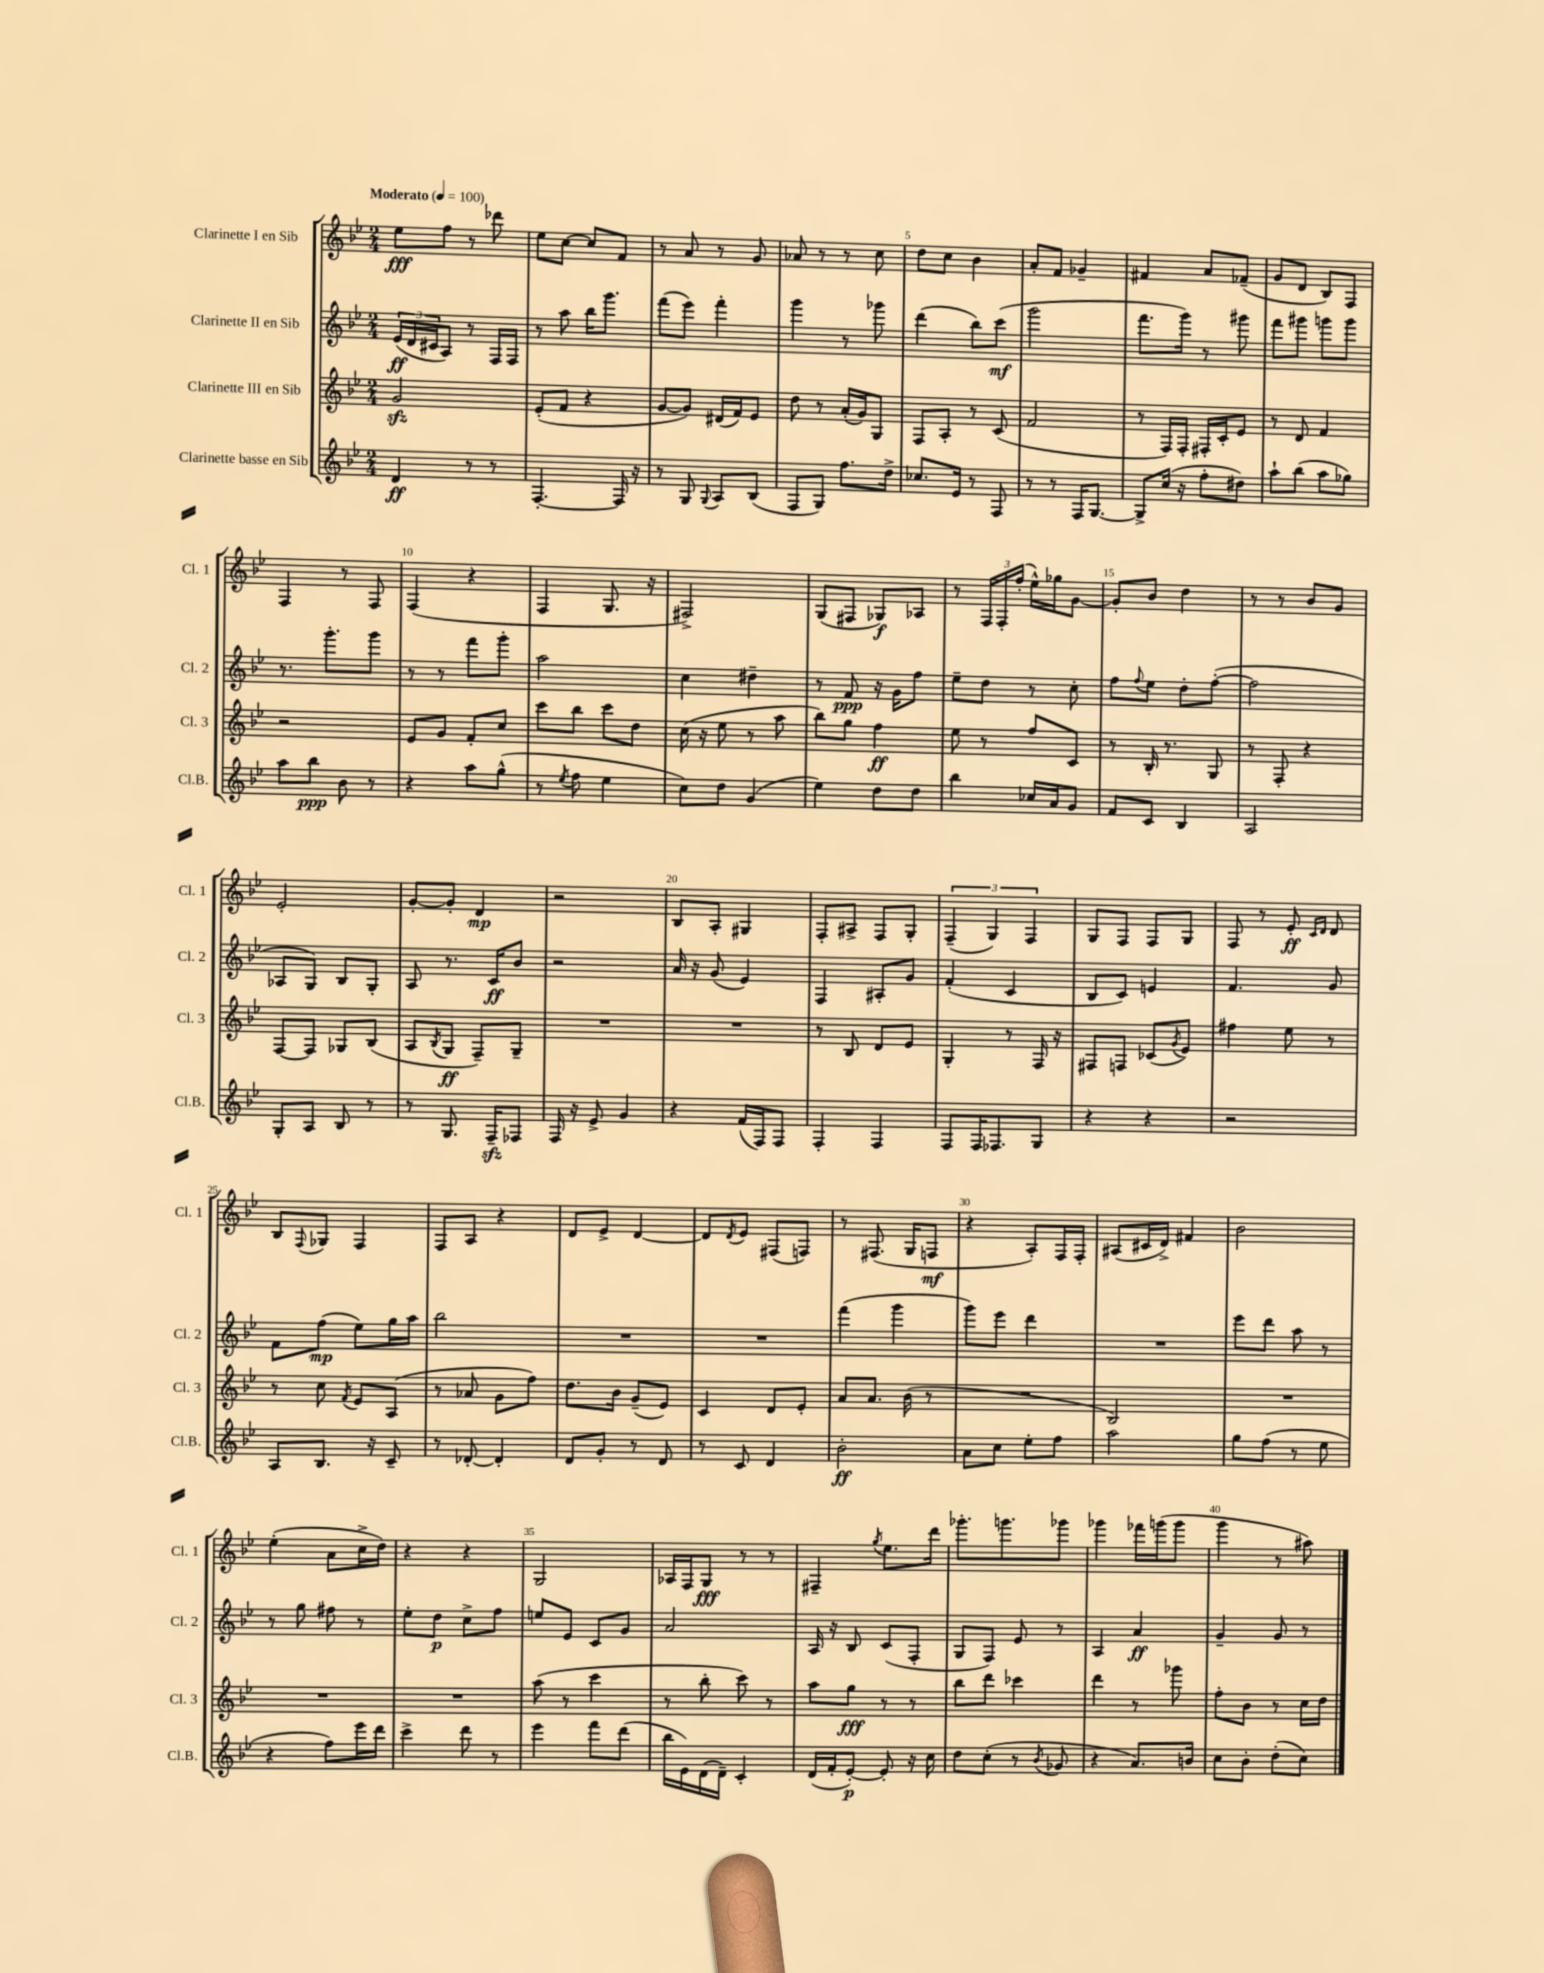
<<
\new StaffGroup <<
\new Staff = "s0" \with { instrumentName = "Clarinette I en Sib" shortInstrumentName = "Cl. 1" } {
    \clef treble \key bes \major \numericTimeSignature \time 2/4 \tempo "Moderato" 4 = 100
    ees''8\fff f''8 r8 des'''8 |
    ees''8 c''8~ c''8 f'8 |
    r8 a'8 r8 g'8 |
    aes'8 r8 r8 c''8 |
    d''8 c''8 bes'4 |
    a'8-. f'8 ges'4-- |
    fis'4 a'8 fes'8--( |
    g'8 d'8 bes8) f8 |
    f4 r8 f8 |
    f4( r4 |
    f4 g8. r16 |
    fis2->) |
    g8( fis8 ges8\f) aes8 |
    r8 \tuplet 3/2 { f16 f16-. f''16-.( } ees''16-^) ges''16 g'8~ |
    g'8-. bes'8 d''4 |
    r8 r8 bes'8 g'8 |
    ees'2-. |
    g'8~-. g'8-. d'4\mp |
    r2 |
    bes8 a8-. gis4 |
    f8-. ais8-> f8 g8-. |
    \tuplet 3/2 { f4--( g4) f4 } |
    g8 f8 f8 g8 |
    f8 r8 ees'8-.\ff \grace { c'16 d'16 } d'8 |
    bes8 \appoggiatura { f8 } ges8 f4 |
    f8 a8 r4 |
    d'8 ees'8-> d'4~ |
    d'8 \acciaccatura { d'8 } ees'8 fis8( f8) |
    r8 fis8.( g16 f8\mf |
    r4 a8-.) f16 f16-. |
    ais8( cis'16 d'16->) fis'4 |
    bes'2 |
    ees''4-.( a'8 c''16-> d''16) |
    r4 r4 |
    g2 |
    aes16 f16 g8\fff r8 r8 |
    fis4-- \acciaccatura { g''8 } ees''8. d'''16 |
    ges'''8.-. g'''8. ges'''8 |
    ges'''4 fes'''16 g'''16( g'''8 |
    g'''4 r8 ais''8) \bar "|." |
}
\new Staff = "s1" \with { instrumentName = "Clarinette II en Sib" shortInstrumentName = "Cl. 2" } {
    \clef treble \key bes \major \numericTimeSignature \time 2/4
    \tuplet 3/2 { ees'16\ff( d'16 cis'16 } a8) r8 f16 f16 |
    r8 a''8 bes''16 g'''8. |
    f'''8( ees'''8) f'''4-. |
    g'''4 r8 ges'''8 |
    d'''4( bes''8) c'''8\mf( |
    g'''2 |
    f'''8. g'''16) r8 gis'''8 |
    f'''8 gis'''8 g'''8 g'''8 |
    r8. g'''8.-. g'''8 |
    r8 r8 f'''8 g'''8-. |
    a''2 |
    c''4 dis''4-- |
    r8 f'8\ppp r16 g'16 f''8 |
    ees''8-- d''8 r8 c''8-. |
    f''8 \appoggiatura { f''8 } ees''8 d''8-. f''8~-.( |
    f''2 |
    aes8 g8) bes8 g8-. |
    a8 r8. c'16\ff bes'8 |
    r2 |
    a'16 r16 g'8( ees'4) |
    f4 ais8-. g'8 |
    f'4-.( c'4 |
    bes8 c'8) e'4 |
    f'4. g'8 |
    f'8 f''8\mp( ees''8) g''16 a''16 |
    bes''2 |
    R2 |
    R2 |
    f'''4( g'''4 |
    g'''8) ees'''8 d'''4 |
    R2 |
    ees'''8 d'''8 a''8 r8 |
    r8 g''8 fis''8 r8 |
    ees''8-. d''8\p c''8-> f''8 |
    e''8 ees'8 c'8 g'8 |
    a'2 |
    a16 r16 bes8 c'8( f8-. |
    g8 f8) ees'8 r8 |
    a4 a'4\ff |
    g'4-- g'8 r8 \bar "|." |
}
\new Staff = "s2" \with { instrumentName = "Clarinette III en Sib" shortInstrumentName = "Cl. 3" } {
    \clef treble \key bes \major \numericTimeSignature \time 2/4
    g'2\sfz |
    ees'8-.( f'8 r4 |
    g'8~ g'8) dis'16( f'16) ees'8 |
    d''8 r8 a'16-.( g'16) g8 |
    f8 a8-. r8 c'8( |
    f'2 |
    r8 f16) f16-. fis16-. c'16-. ees'8 |
    r8 d'8 f'4 |
    r2 |
    ees'8 g'8 f'8-. c''8 |
    c'''8 bes''8 c'''8 d''8 |
    c''16( r16 ees''8 r8 a''8 |
    bes''8) g''8 f''4\ff |
    ees''8 r8 f''8 c'8 |
    r8 bes16-. r8. g8 |
    r8 f8-. r4 |
    f8~ f8 ges8 bes8( |
    a8 \acciaccatura { bes8 } g8\ff f8--) g8-- |
    R2 |
    R2 |
    r8 bes8 d'8 ees'8 |
    g4-. r8 f16 r16 |
    fis8 f8 ces'8( \acciaccatura { g'8 } ees'8) |
    fis''4 ees''8 r8 |
    r8 c''8 \acciaccatura { f'8 } ees'8 a8( |
    r8 aes'8 g'8 f''8) |
    d''8. bes'16 g'8--( ees'8) |
    c'4 d'8 ees'8-. |
    a'8 a'8. bes'16( r8 |
    R2 |
    bes2) |
    R2 |
    R2 |
    R2 |
    a''8( r8 c'''4 |
    r8 bes''8-. c'''8) r8 |
    a''8 g''8\fff r8 r8 |
    bes''8 d'''8 ces'''4 |
    d'''4 r8 ges'''8 |
    f''8-. bes'8 r8 c''16 d''16 \bar "|." |
}
\new Staff = "s3" \with { instrumentName = "Clarinette basse en Sib" shortInstrumentName = "Cl.B." } {
    \clef treble \key bes \major \numericTimeSignature \time 2/4
    d'4\ff r8 r8 |
    f4.~-. f16 r16 |
    r8 g8 \appoggiatura { g8 } a8 bes8( |
    f8 g8) f''8. d''16-> |
    ces''8. ees'16 r8 f8 |
    r8 r8 f16 g8.~ |
    g8-> c''16( r16 f''8-. dis''8) |
    a''8-! bes''8( a''8 ges''8) |
    a''8 bes''8\ppp bes'8 r8 |
    r4 a''8 g''8-^( |
    r8 \acciaccatura { ees''8 } f''8 ees''4 |
    c''8) d''8 g'4( |
    ees''4) d''8 d''8 |
    bes''4 ces''16 a'16 g'8 |
    f'8 c'8 bes4 |
    a2 |
    g8-. a8 bes8 r8 |
    r8 g8. f16--\sfz fes8 |
    f16 r16 ees'8-> g'4 |
    r4 f'16( f16) f8 |
    f4-. f4 |
    f8 f16 fes8. g8 |
    r4 r4 |
    r2 |
    a8 bes8. r16 c'8-- |
    r8 des'8~-. des'4-. |
    d'8 g'8-. r8 d'8 |
    r8 c'8 d'4 |
    bes'2-.\ff |
    a'8 c''8 ees''8-. f''8 |
    a''2 |
    g''8 f''8( r8 ees''8 |
    r4 f''8) ees'''16 d'''16 |
    c'''4-> d'''8 r8 |
    ees'''4 f'''8 d'''8( |
    bes''16 ees'16) d'16( d'16--) c'4-. |
    d'16( f'16-. ees'8~-.\p) ees'8-. r16 c''16 |
    d''8 c''8-.( r8 \acciaccatura { bes'8 } ges'8 |
    r4 a'8.) b'16 |
    c''8 bes'8-. d''8-.( c''8) \bar "|." |
}
>>
>>
\layout { \context { \Score \override BarNumber.break-visibility = ##(#f #t #t) barNumberVisibility = #(every-nth-bar-number-visible 5) } }
